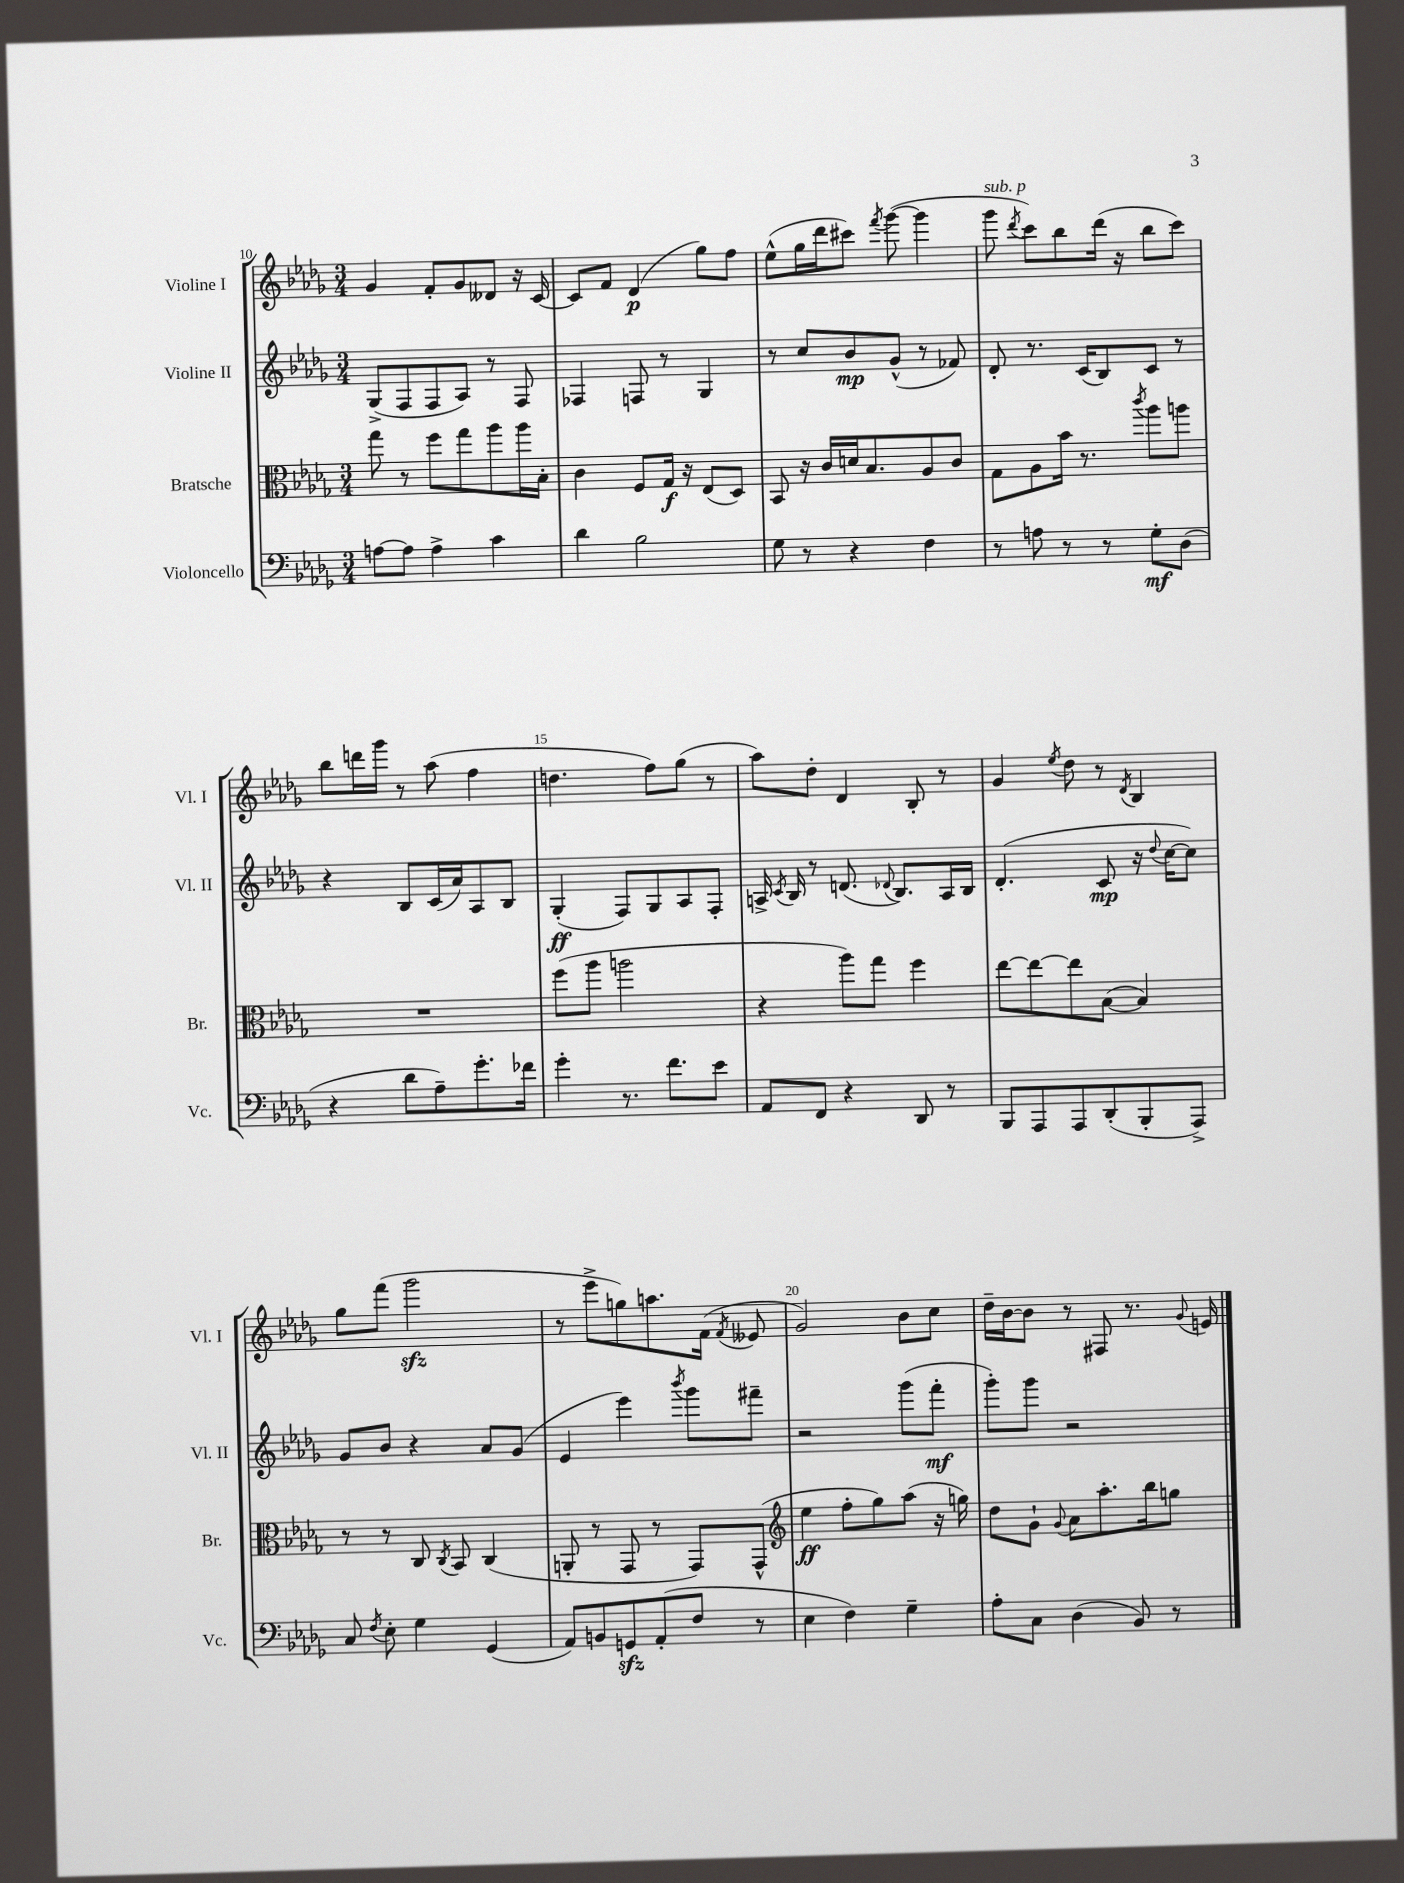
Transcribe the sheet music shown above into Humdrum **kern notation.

**kern	**kern	**kern	**kern
*staff4	*staff3	*staff2	*staff1
*clefF4	*clefC3	*clefG2	*clefG2
*k[b-e-a-d-g-]	*k[b-e-a-d-g-]	*k[b-e-a-d-g-]	*k[b-e-a-d-g-]
*M3/4	*M3/4	*M3/4	*M3/4
[8A	8gg-	(8G-^	4g-
8A]	8r	8F	.
4A^	8ff	8F	8f'
.	8gg-	8A-)	8g-
4c	8aa-	8r	8d--
.	16aa-	8F	16r
.	16B-'	.	[16c
=	=	=	=
4d-	4c	4F-	8c]
.	.	.	8f
2B-	8F	8F	(4d-
.	16G-	8r	.
.	16r	.	.
.	(8E-	4G-	8gg-)
.	8D-)	.	8ff
=	=	=	=
8G-	8BB-	8r	(8ee-^^
8r	16r	8cc	16gg-
.	16c	.	16ddd-
4r	16d	8b-	8ccc#)
.	8.B-	.	.
.	.	.	8qfff
.	.	(8g-^^	([8ggg-
4F	8A-	8r	4ggg-]
.	8c	8f-)	.
=	=	=	=
8r	8G-	8d-'	8ggg-
.	.	.	8qddd-
8A	8A-	8.r	8ccc)
8r	16b-	.	8bb-
.	8.r	(16c	.
8r	.	8B-)	(16ddd-
.	.	.	16r
.	8qccc	.	.
8G-'	8aa-	8c	8bb-
(8D-	8aa	8r	8ccc)
=	=	=	=
4r	2.r	4r	8bb-
.	.	.	16ddd
.	.	.	16ggg-
8d-	.	8B-	8r
8A-~)	.	(16c	(8aa-
.	.	16a-)	.
8.g-'	.	8A-	4ff
.	.	8B-	.
16f-	.	.	.
=	=	=	=
4g-'	(8ff	(4G-'	4.dd
.	8aa-	.	.
8.r	2aa	8F)	.
.	.	8G-	8ff)
8.f	.	.	.
.	.	8A-	(8gg-
8e-	.	8F'	8r
=	=	=	=
8AA-	4r	16A^	8aa-)
.	.	8qc	.
.	.	16B-	.
8FF	.	8r	8dd-'
4r	8aa-)	(8.d	4d-
.	8gg-	.	.
.	.	8qqd-	.
.	.	8.B-)	.
8DD-	4ff	.	8B-'
8r	.	16A	8r
.	.	16B-	.
=	=	=	=
8BBB-	[8ee-	(4.d-'	4g-
8AAA-	8ee-_	.	.
.	.	.	8qee-
8AAA-	8ee-]	.	8dd-
(8DD-'	([8B-	8c	8r
.	.	.	8qd-
8BBB-'	4B-])	16r	4B-
.	.	8qqdd-	.
.	.	[16cc	.
8AAA-^)	.	8cc])	.
=	=	=	=
8C	8r	8g-	8gg-
8qF	.	.	.
8E-'	8r	8b-	(8fff
4G-	8C	4r	2ggg-
.	8qC	.	.
.	8BB-	.	.
(4GG-	(4C	8a-	.
.	.	(8g-	.
=	=	=	=
8AA-)	8AA'	4e-	8r
8BB	8r	.	8eee-^
8GG	8GG-	4eee-)	8gg)
(8AA-'	8r	.	8.aa
.	.	8qbbb-	.
8F	8GG-)	8ggg-	.
.	.	.	(16f
.	.	.	8qf
8r	(8GG-^^	8fff#~	8e--
=	=	=	=
*	*clefG2	*	*
4E-	4ee-	2r	2g-)
4F)	8ff'	.	.
.	8gg-)	.	.
4G-~	(8aa-	(8ggg-	8b-
.	16r	8fff'	8cc
.	16gg)	.	.
=	=	=	=
8A-'	8dd-	8ggg-')	16dd-~
.	.	.	[16b-
8C	8g-`	8ggg-	8b-]
.	8qqg-	.	.
(4D-	8a-	2r	8r
.	8.aa-'	.	8F#
8BB-)	.	.	8.r
.	16bb-	.	.
8r	8gg	.	.
.	.	.	8qqg-
.	.	.	16e
==	==	==	==
*-	*-	*-	*-
